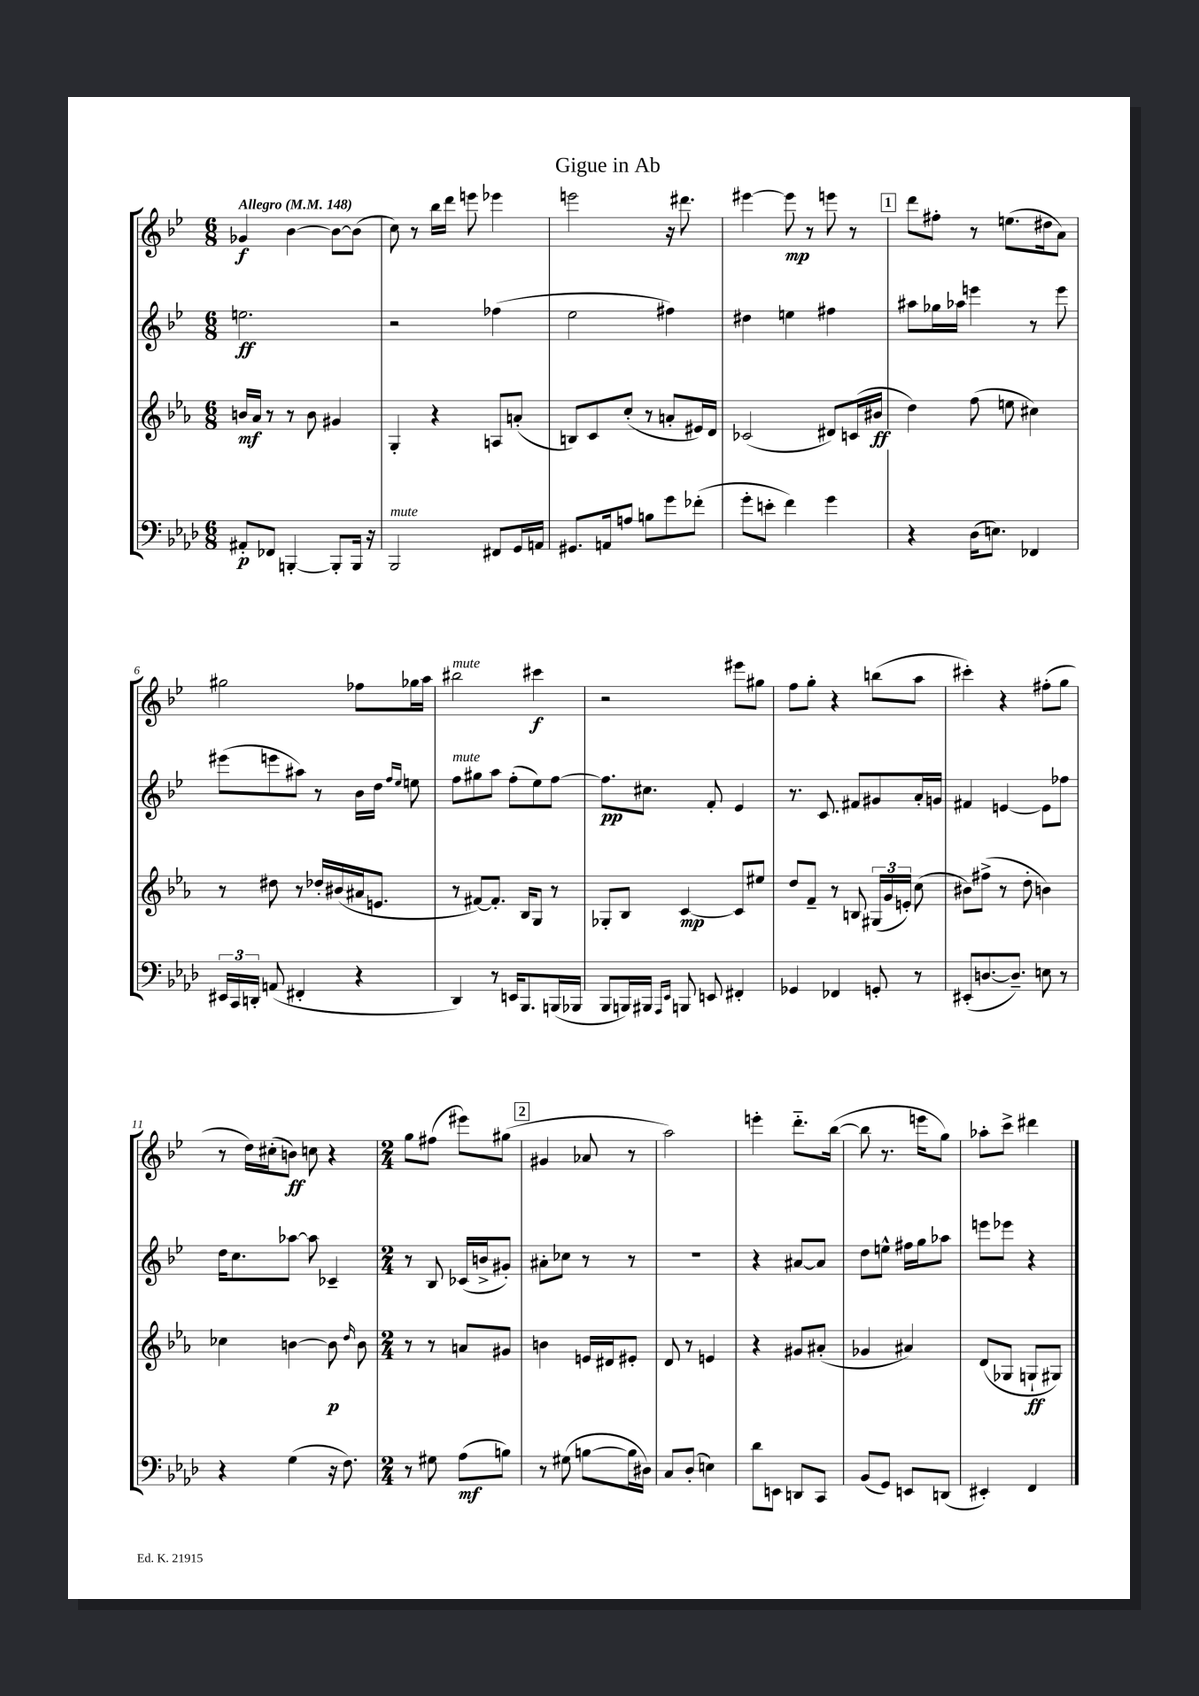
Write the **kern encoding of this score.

**kern	**kern	**kern	**kern
*staff4	*staff3	*staff2	*staff1
*clefF4	*clefG2	*clefG2	*clefG2
*k[b-e-a-d-]	*k[b-e-a-]	*k[b-e-]	*k[b-e-]
*M6/8	*M6/8	*M6/8	*M6/8
*MM148	*MM148	*MM148	*MM148
8AA#'	16b	2.ee	4g-
.	16a-	.	.
8FF-	8r	.	.
[4BBB'	8r	.	[4b-
.	8b	.	.
8BBB']	4g#	.	8b-_
16BBB	.	.	(8b-]
16r	.	.	.
=	=	=	=
2BBB-	4G'	2r	8cc)
.	.	.	8r
.	4r	.	16bb-
.	.	.	16ddd
.	.	.	8eee
8FF#	8A	(4ff-	4eee-
16GG	(8a'	.	.
16AA	.	.	.
=	=	=	=
8.GG#	8B)	2ee-	2eee
.	8c	.	.
16AA	.	.	.
8A	(8cc'	.	.
8B	8r	.	.
8g	8a'	4ff#)	16r
.	.	.	8.ddd#
(8f-'	16e#)	.	.
.	16d	.	.
=	=	=	=
8g'	(2c-	4dd#	[4eee#
8e'	.	.	.
4f)	.	4ee	8eee#]
.	.	.	8r
4g	8d#)	4ff#	8eee
.	(16c	.	8r
.	16b#	.	.
=	=	=	=
4r	4dd)	8aa#	8ddd
.	.	16gg-	8ff#'
.	.	16aa-	.
(16D-	(8ff	4eee	8r
8.E)	.	.	.
.	8ee	.	(8.ee
4FF-	4cc#)	8r	.
.	.	.	16dd#
.	.	8eee	8a)
=	=	=	=
24EE#	8r	(8eee#	2gg#
24CC	.	.	.
24DD'	.	.	.
(8AA	8dd#	8eee	.
4FF#'	8r	8aa#)	.
.	16dd-'	8r	.
.	(16b#	.	.
4r	16a#	16b-	8ff-
.	8.e	16dd	.
.	.	16qqff	.
.	.	16qqee-	.
.	.	8ee	16gg-
.	.	.	16aa
=	=	=	=
4DD-)	8r	8ff	2bb#
.	[8f#)	8gg#	.
8r	8.f#']	8aa	.
16EE	.	(8ff'	.
8.BBB-	16B-	.	.
.	8G	8ee-)	4ccc#
(16BBB	8r	[8ff	.
16BBB-	.	.	.
=	=	=	=
8BBB-	8G-'	8.ff]	2r
16BBB)	8B-	.	.
16BBB#	.	8.cc#	.
16qqAAA-	.	.	.
16qqEE-	.	.	.
8BBB	[4c	.	.
8EE	.	8f'	.
4FF#'	8c]	4e-	8eee#
.	8ee#	.	8gg#
=	=	=	=
4GG-	8dd	8.r	8ff
.	8f~	.	8gg'
.	.	8.c	.
4FF-	8r	.	4r
.	8B	8f#	.
8GG'	(24G#	8g#	(8bb
.	24g	.	.
.	24e')	.	.
8r	(8cc	16a'	8aa
.	.	16g	.
=	=	=	=
(8EE#'	8b#)	4f#	4ccc#')
[8.D	(8ff#^	.	.
.	8r	[4e	4r
8.D~])	.	.	.
.	8dd'	.	.
8E	4b)	8e]	(8ff#'
8r	.	8ff-	8gg
=	=	=	=
4r	4cc-	16dd	8r
.	.	8.cc	.
.	.	.	16dd)
.	.	.	(16cc#'
(4G	[4b	[8aa-	8b)
.	.	8aa-]	8cc
16r	8b]	4c-~	4r
8.F)	.	.	.
.	16qqdd	.	.
.	8b	.	.
=	=	=	=
*M2/4	*M2/4	*M2/4	*M2/4
8r	8r	8r	8gg
8G#	8r	8B-	(8ff#
(8A-	8a	(16c-	8eee#)
.	.	16b^	.
8B)	8g#	8g#')	(8gg#
=	=	=	=
8r	4b	8a#'	4g#
(8G#	.	8cc-	.
[8B	16e	8r	8a-
.	16d#	.	.
16B]	8e#'	8r	8r
16D#)	.	.	.
=	=	=	=
8C	8d	2r	2aa)
(8D-'	8r	.	.
4E)	4e	.	.
=	=	=	=
8d-	4r	4r	4eee'
8EE	.	.	.
8DD	8g#	[8a#	8.ddd'~
8CC	(8a#'	8a#]	.
.	.	.	([16bb-
=	=	=	=
(8BB-	4g-	8dd	8bb-]
8GG)	.	8ee^^	8.r
8EE	4a#)	16ff#	.
.	.	16gg	16eee
(8DD	.	8aa-	8gg)
=	=	=	=
4EE#')	(8d	8eee	8aa-'
.	8G-	8eee-	8ccc^
4FF	8G`	4r	4ddd#
.	8G#)	.	.
==	==	==	==
*-	*-	*-	*-
